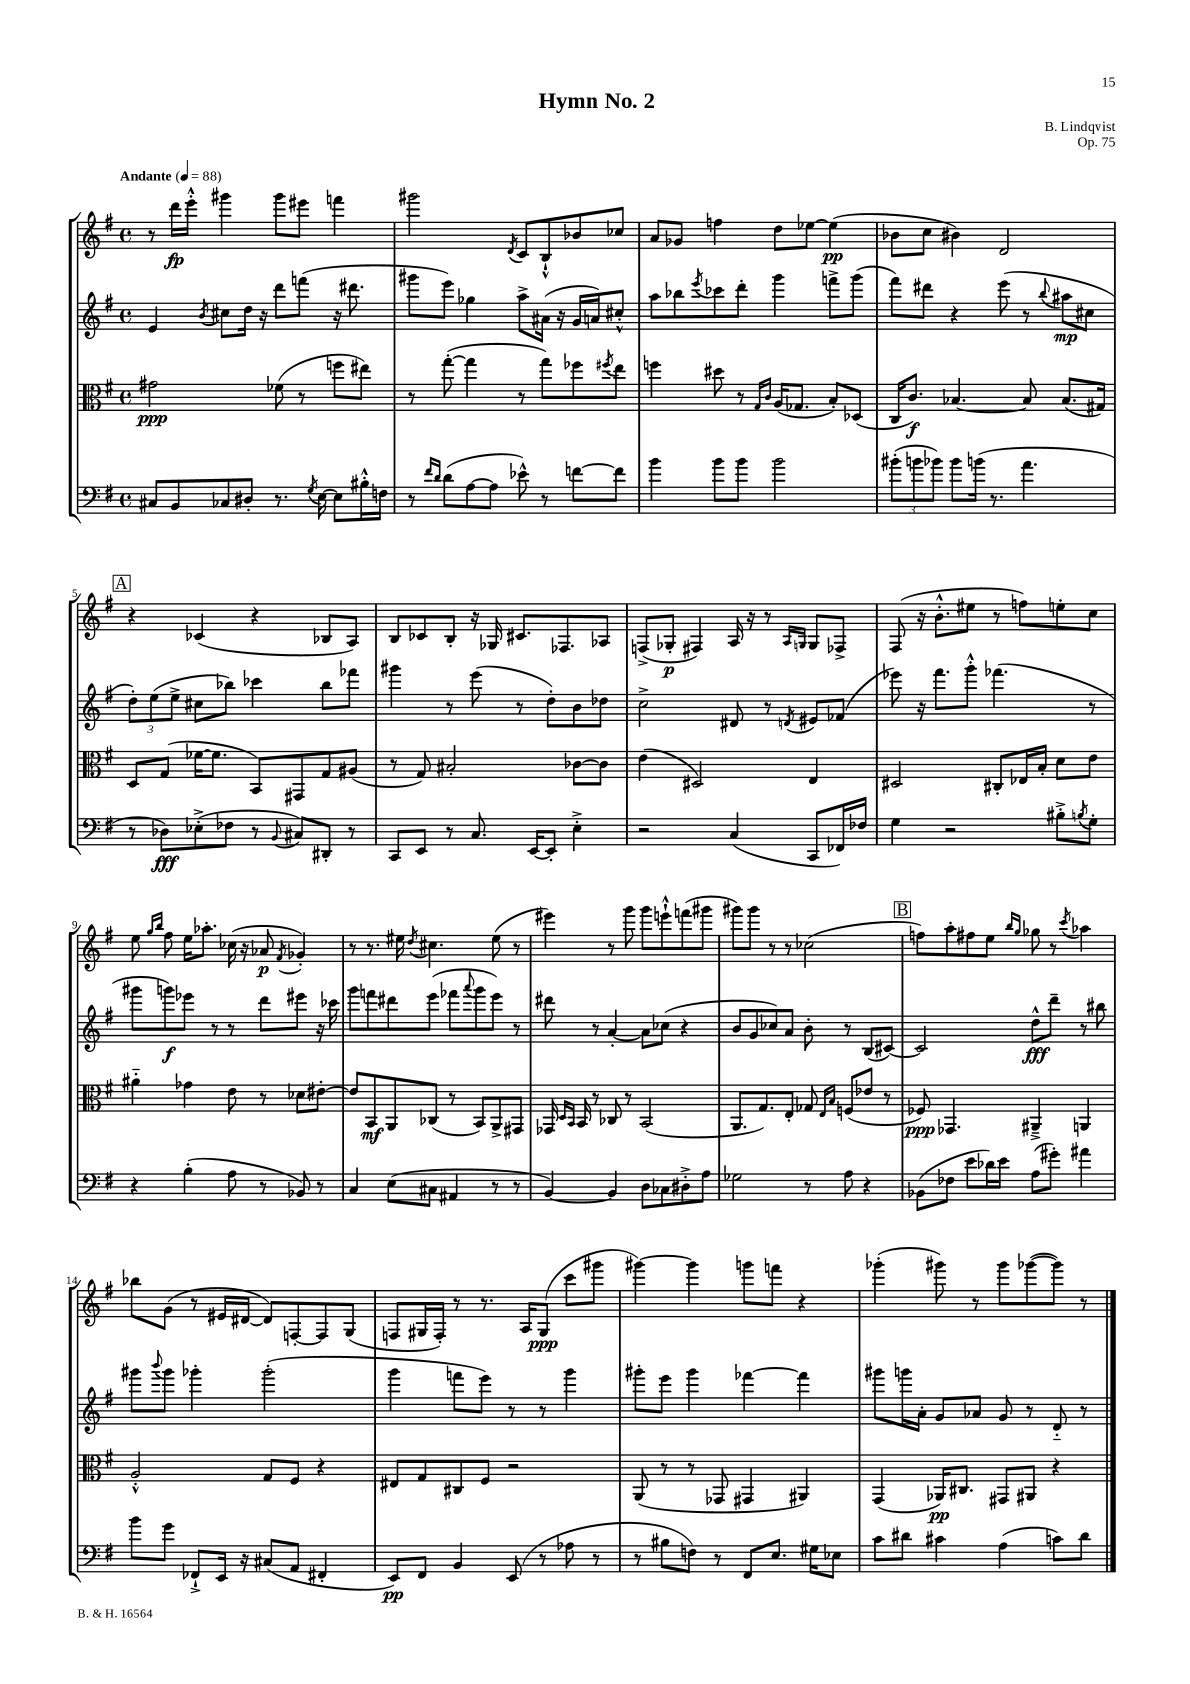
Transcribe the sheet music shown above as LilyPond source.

\header { title = "Hymn No. 2" composer = "B. Lindqvist" opus = "Op. 75" }
<<
\new StaffGroup <<
\new Staff = "s0" {
    \clef treble \key g \major \defaultTimeSignature \time 4/4 \tempo "Andante" 4 = 88
    r8 d'''16\fp e'''16-.-^ gis'''4 gis'''8 eis'''8 f'''4 |
    gis'''2 \acciaccatura { d'8 } c'8 b8-!-^ bes'8 ces''8 |
    a'8 ges'8 f''4 d''8 ees''8~ ees''4\pp( |
    bes'8 c''8 bis'4) d'2 |
    \mark \markup { \box "A" } r4 ces'4( r4 bes8 a8) |
    b8 ces'8 b8-. r16 ges16 cis'8. fes8. aes8 |
    f8->( ges8-.\p fis4) a16 r16 r8 \grace { a16 g16 } g8 fes8-> |
    fis8( r16 b'8.-.-^ eis''8 r8 f''8) e''8-. c''8 |
    e''8 \grace { g''16 b''16 } fis''8 e''16 aes''8.-. ces''16( r16 aes'8\p \acciaccatura { fis'8 } ges'4-.) |
    r8 r8. eis''16 \acciaccatura { d''8 } cis''4. eis''8( r8 |
    eis'''4) r8 g'''8 g'''8 e'''8-!-^ f'''8( gis'''8 |
    gis'''8) gis'''8 r8 r8 ces''2( |
    \mark \markup { \box "B" } f''8) a''8-. fis''8 e''8 \grace { b''16 g''16 } ges''8 r8 \acciaccatura { c'''8 } aes''4 |
    bes''8 g'8( r8 eis'16 dis'16~ dis'8) f8~-. f8 g8( |
    f8 gis16 f16-.) r8 r8. a16 gis8\ppp( c'''8 gis'''8 |
    gis'''4~) gis'''4 g'''8 f'''8 r4 |
    ges'''4-.( gis'''8) r8 gis'''8 ges'''8~( ges'''8) r8 \bar "|." |
}
\new Staff = "s1" {
    \clef treble \key g \major \defaultTimeSignature \time 4/4
    e'4 \acciaccatura { b'8 } cis''8 d''16 r16 d'''8 f'''8( r16 dis'''8. |
    gis'''8 e'''8) ges''4 a''8-> ais'16( r16 g'16 a'16) cis''8-.-^ |
    a''8 bes''8 \acciaccatura { e'''8 } ces'''8 d'''8-. g'''4 f'''8-> g'''8( |
    fis'''8) dis'''8 r4 e'''8( r8 \appoggiatura { b''8 } ais''8\mp cis''8 |
    \mark \markup { \box "A" } \tuplet 3/2 { d''8-.) e''8( e''8-> } cis''8 bes''8) ces'''4 bes''8 fes'''8 |
    gis'''4 r8 e'''8( r8 d''8-.) b'8 des''8 |
    c''2-> dis'8 r8 \acciaccatura { d'8 } eis'8 fes'8( |
    ees'''8) r16 fis'''8. g'''8-.-^ fes'''4.( r8 |
    gis'''8 g'''8\f) ees'''8 r8 r8 d'''8 eis'''8 r16 ces'''16 |
    g'''8 f'''8 dis'''8 e'''8( fes'''8 \appoggiatura { a'''8 } g'''8 e'''8) r8 |
    dis'''8 r8 a'4~-. a'8 ces''8( r4 |
    b'8 g'8 ces''8) a'8 b'8-. r8 b8( cis'8~) |
    \mark \markup { \box "B" } cis'2 d''8-^\fff d'''8-- r8 bis''8 |
    gis'''8 \appoggiatura { b'''8 } gis'''8 ges'''4-. ges'''2-.( |
    g'''4 f'''8 e'''8) r8 r8 g'''4 |
    gis'''8-. e'''8 gis'''4 fes'''4~ fes'''4 |
    gis'''8 g'''16 a'16-. g'8 aes'8 g'8 r8 d'8-_ r8 \bar "|." |
}
\new Staff = "s2" {
    \clef alto \key g \major \defaultTimeSignature \time 4/4
    gis'2\ppp fes'8( r8 f''8 eis''8) |
    r8 g''8~-.( g''4 r8 g''8) fes''8 \acciaccatura { fis''8 } e''8 |
    f''4 dis''8 r8 \grace { g16 c'16 } a16( ges8. b8-.) des8( |
    c16 c'8.\f) bes4.~ bes8 bes8.( gis16) |
    \mark \markup { \box "A" } d8 g8( fes'16~ fes'8. b,8) gis,8 g8 ais8( |
    r8 g8) bis2-. ces'8~ ces'8 |
    e'4( dis2) e4 |
    dis2 cis8-. ees16 b16-. d'8 e'8 |
    ais'4-_ ges'4 e'8 r8 des'8 eis'8~-. |
    eis'8 b,8\mf a,8 ces8( r8 b,8) a,8-> gis,8 |
    ges,16 \grace { d16 b,16 } b,16 r8 ces8 r8 b,2( |
    a,8. g8.) e8-. ges8 \grace { e16 b16 } f8( ees'8 r8 |
    \mark \markup { \box "B" } fes8\ppp) ges,4. ais,4---> a,4 |
    a2-.-^ g8 fis8 r4 |
    eis8 g8 cis8 fis8 r2 |
    a,8( r8 r8 ges,8 gis,4 ais,4) |
    g,4( aes,16\pp) cis8. gis,8 ais,8 r4 \bar "|." |
}
\new Staff = "s3" {
    \clef bass \key g \major \defaultTimeSignature \time 4/4
    cis8 b,8 ces8 dis8-. r8. \acciaccatura { g8 } e16~ e8 bis16-.-^ f16 |
    r8 \grace { fis'16 d'16 } d'8( a8~ a8 ees'8-^) r8 f'8~ f'8 |
    b'4 b'8 b'8 b'2 |
    \tuplet 3/2 { bis'8-.( b'8 bes'8) } bes'8 b'16( r8. a'4. |
    \mark \markup { \box "A" } r8 des8\fff) ees8-.->( fes8 r8 \appoggiatura { b,8 } cis8) dis,8-. r8 |
    c,8 e,8 r8 c8. e,16~ e,8-. e4-.-> |
    r2 c4( c,8 fes,16) fes16 |
    g4 r2 bis8-.-> \acciaccatura { b8 } g8-. |
    r4 b4-.( a8 r8 bes,8) r8 |
    c4 e8( cis8 ais,4 r8 r8 |
    b,4~) b,4 d8 ces8 dis8-.-> a8 |
    ges2 r8 a8 r4 |
    \mark \markup { \box "B" } bes,8( fes8 e'8 des'16) e'16 a8( gis'8-.) ais'4 |
    b'8 g'8 fes,8-!-> e,16 r16 cis8( a,8 fis,4-. |
    e,8\pp) fis,8 b,4 e,8( r8 aes8 r8 |
    r8 bis8 f8) r8 fis,8 e8. gis16 ees8 |
    c'8 dis'8 cis'4 a4( c'8) dis'8 \bar "|." |
}
>>
>>
